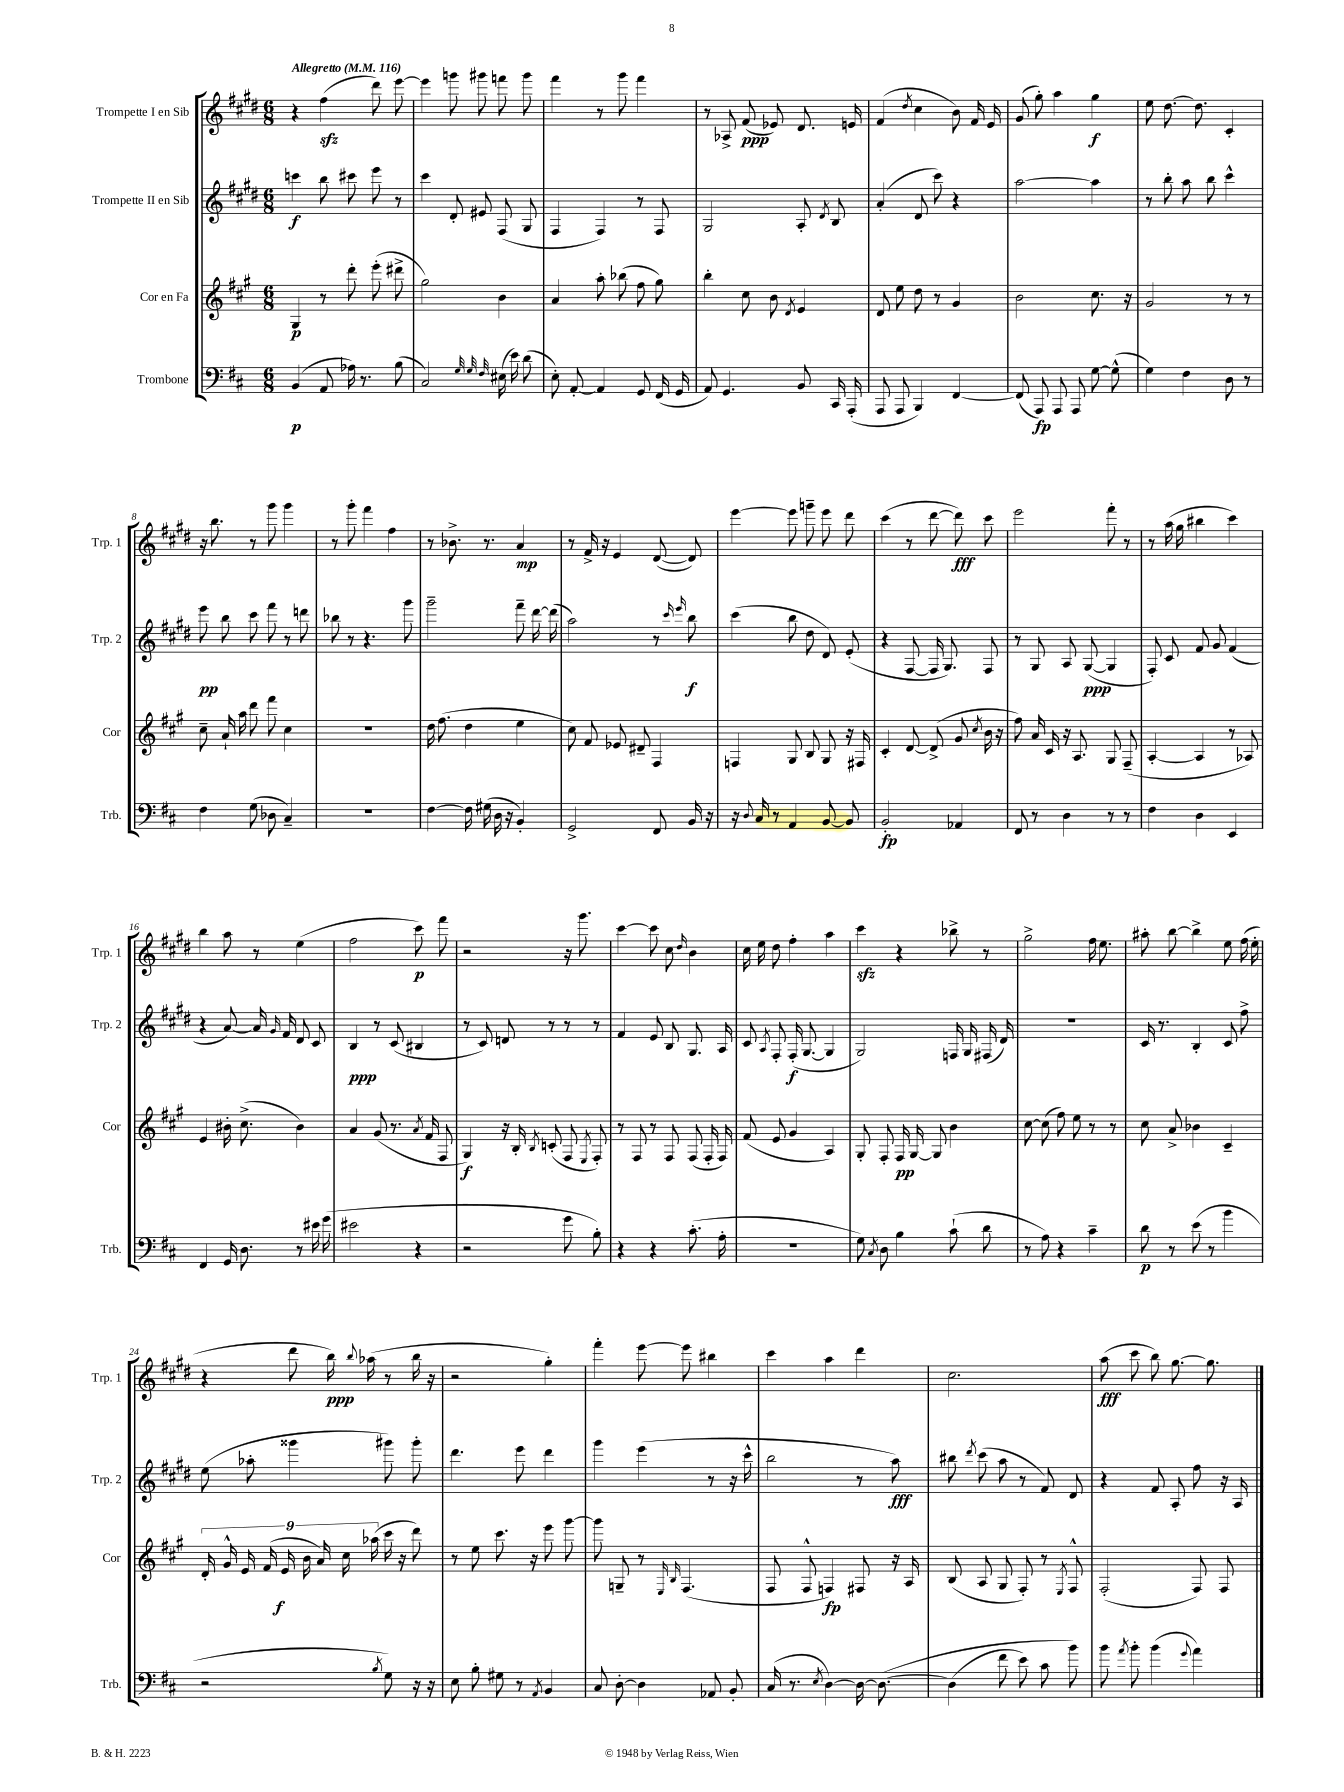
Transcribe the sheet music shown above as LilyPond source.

<<
\new StaffGroup <<
\new Staff = "s0" \with { instrumentName = "Trompette I en Sib" shortInstrumentName = "Trp. 1" } {
    \clef treble \key e \major \numericTimeSignature \time 6/8 \tempo "Allegretto" 4 = 116
    \autoBeamOff r4 fis''4\sfz( dis'''8) e'''8~ |
    e'''4 g'''8 gis'''8 f'''8 gis'''8 |
    fis'''4 r8 gis'''8 fis'''4 |
    r8 aes8-> fis'8\ppp( ees'8) dis'8. e'16 |
    fis'4( \acciaccatura { dis''8 } cis''4 b'8) fis'16 e'16 |
    gis'8( gis''8-.) a''4 gis''4\f |
    e''8 dis''8.~ dis''8. cis'4-. |
    r16 b''8. r8 gis'''8 gis'''4 |
    r8 gis'''8-. fis'''4 fis''4 |
    r8 bes'8.-> r8. a'4\mp |
    r8 fis'16-> r16 e'4 dis'8~( dis'8) |
    e'''4~ e'''8 g'''8-- e'''8 dis'''8 |
    cis'''4( r8 dis'''8~ dis'''8\fff) cis'''8 |
    e'''2 fis'''8-. r8 |
    r8 a''16( gis''16 bis''4 cis'''4) |
    b''4 a''8 r8 e''4( |
    fis''2 cis'''8\p) fis'''8 |
    r2 r16 gis'''8. |
    cis'''4~ cis'''8 cis''8 \grace { dis''16 } b'4 |
    cis''16 e''16 dis''8 fis''4-. a''4 |
    cis'''4\sfz r4 bes''8-> r8 |
    gis''2-> fis''16 e''8. |
    ais''8-. b''8~ b''4-> e''8 fis''16( e''16-. |
    r4 dis'''8 b''16\ppp) \appoggiatura { b''8 } aes''16( r8 b''16 r16 |
    r2 gis''4-.) |
    fis'''4-. e'''8~ e'''8 bis''4 |
    cis'''4 a''4 dis'''4 |
    cis''2. |
    a''8\fff( cis'''8 b''8) gis''8.~ gis''8. \bar "|." |
}
\new Staff = "s1" \with { instrumentName = "Trompette II en Sib" shortInstrumentName = "Trp. 2" } {
    \clef treble \key e \major \numericTimeSignature \time 6/8
    \autoBeamOff c'''4\f b''8 cis'''8 e'''8 r8 |
    cis'''4 dis'8-. eis'8 fis8( gis8 |
    fis4 fis4) r8 fis8 |
    gis2 a8-. \acciaccatura { dis'8 } b8 |
    a'4-.( dis'8 cis'''8) r4 |
    a''2~ a''4 |
    r8 b''8-. a''8 b''8 cis'''4-^ |
    e'''8\pp b''8 cis'''8 fis'''8 r8 d'''8 |
    bes''8 r8 r4. gis'''8 |
    gis'''2-- fis'''8-- dis'''16~ dis'''16( |
    a''2) r8 \grace { cis'''16 e'''16 } b''8\f |
    cis'''4( b''8 dis''8 dis'8) e'8-.( |
    r4 fis8~ fis16 gis8.) fis8 |
    r8 gis8 a8 gis8~\ppp( gis4 |
    fis8-.) cis'8 fis'8 gis'8 fis'4( |
    r4 a'8~) a'16 \grace { gis'16 } fis'16 dis'8 cis'8 |
    b4\ppp r8 cis'8( bis4 |
    r8 cis'8) d'8 r8 r8 r8 |
    fis'4 e'8 b8 gis8. a16 |
    cis'8 \acciaccatura { a8 } fis8-. fis16-.\f( gis8.~ gis4 |
    gis2) f16 gis16 fis16( dis'16) |
    R2. |
    cis'16 r8. b4-. cis'8 fis''8-> |
    e''8( aes''8-. gisis'''4 gis'''8) gis'''8-. |
    dis'''4. e'''8 dis'''4 |
    gis'''4 e'''4( r8 r16 cis'''16-^ |
    b''2 r8 a''8\fff) |
    bis''8 \acciaccatura { dis'''8 } cis'''8( a''8 r8 fis'8) dis'8 |
    r4 fis'8 a8-. fis''8 r16 a16 \bar "|." |
}
\new Staff = "s2" \with { instrumentName = "Cor en Fa" shortInstrumentName = "Cor" } {
    \clef treble \key a \major \numericTimeSignature \time 6/8
    \autoBeamOff gis4\p r8 d'''8-. e'''8-.( dis'''8-> |
    gis''2) b'4 |
    a'4 a''8-. bes''8( fis''8 gis''8) |
    b''4-. cis''8 b'8 \acciaccatura { d'8 } e'4 |
    d'8 e''8 d''8 r8 gis'4 |
    b'2 cis''8. r16 |
    gis'2 r8 r8 |
    cis''8-- a'16-! a''16 d'''8 fis'''8 cis''4 |
    R2. |
    d''16 fis''8.( d''4 e''4 |
    cis''8) fis'8 ees'8 dis'8-- fis4 |
    f4 gis8 b8 gis8 r16 fis16 |
    cis'4-. d'8~ d'8->( gis'8 \acciaccatura { cis''8 } b'16 r16 |
    fis''8) a'16 cis'16 r16 a8. gis8 fis8--( |
    a4~-. a4 r8 aes8) |
    e'4 bis'16-. cis''8.->( bis'4) |
    a'4 gis'8( r8. \acciaccatura { a'8 } fis'16 fis8 |
    gis4\f) r16 b16-. \acciaccatura { b8 } c'8-.( fis8 \acciaccatura { e8 } fis8-.) |
    r8 fis8 r8 fis8 fis8( fis16-. fis16) |
    fis'8( e'8 gis'4 a4) |
    gis8-. fis8-. fis16\pp gis16~ gis8 b'4 |
    cis''8~ cis''8( fis''8) e''8 r8 r8 |
    cis''8 a'8-> bes'4 cis'4-- |
    \tuplet 9/8 { d'16-. gis'16-^ e'16 fis'16( e'16\f b'16 a'16) cis''16 aes''16( } cis'''16 r16 d'''8) |
    r8 e''8 cis'''8. r16 e'''8 gis'''8~ |
    gis'''8 g8-- r8 \grace { e16 b16 } fis4.( |
    fis8 fis8-^ f4\fp) fis8 r16 a16 |
    b8( a8 gis8 fis8-.) r8 \acciaccatura { e8 } fis8-^ |
    fis2-.( fis8) fis8 \bar "|." |
}
\new Staff = "s3" \with { instrumentName = "Trombone" shortInstrumentName = "Trb." } {
    \clef bass \key d \major \numericTimeSignature \time 6/8
    \autoBeamOff b,4\p( a,8 aes16) r8. b8( |
    cis2) \grace { g32 g32 fis32 } eis16( e'16) d'8( |
    e8-.) a,8~-. a,4 g,8 fis,16( g,16 |
    a,8) g,4. b,8 cis,16 a,,16-.( |
    a,,8 a,,8 b,,4) fis,4~ |
    fis,8( a,,8\fp) a,,8 a,,8 g8~ g8-^( |
    g4) fis4 d8 r8 |
    fis4 g8( des8 cis4--) |
    R2. |
    fis4~ fis16 gis16( d16 r16 b,4-.) |
    g,2-> fis,8 b,16 r16 |
    r16 \appoggiatura { d8 } cis16 r8 a,4 b,8~ b,8 |
    b,2-.\fp aes,4 |
    fis,8 r8 d4 r8 r8 |
    fis4 d4 e,4 |
    fis,4 g,16 d8. r8 eis'16 g'16( |
    eis'2 r4 |
    r2 g'8 b8-.) |
    r4 r4 cis'8.-.( a16-. |
    r2. |
    g8) \acciaccatura { cis8 } d8 b4 cis'8-!( d'8 |
    r8 a8) r4 cis'4-- |
    d'8\p r8 e'8( r8 b'4 |
    r2 \acciaccatura { b8 } g8) r16 r16 |
    e8 b8-. gis8 r8 \acciaccatura { a,8 } b,4 |
    cis8 d8~-. d4 aes,8 b,8-. |
    cis16( r8. \acciaccatura { e8 } d4~) d16~ d8.~\( |
    d4( fis'8 e'8) cis'8 b'8\) |
    b'8 \acciaccatura { a'8 } b'8-. b'4( \appoggiatura { g'8 } a'4) \bar "|." |
}
>>
>>
